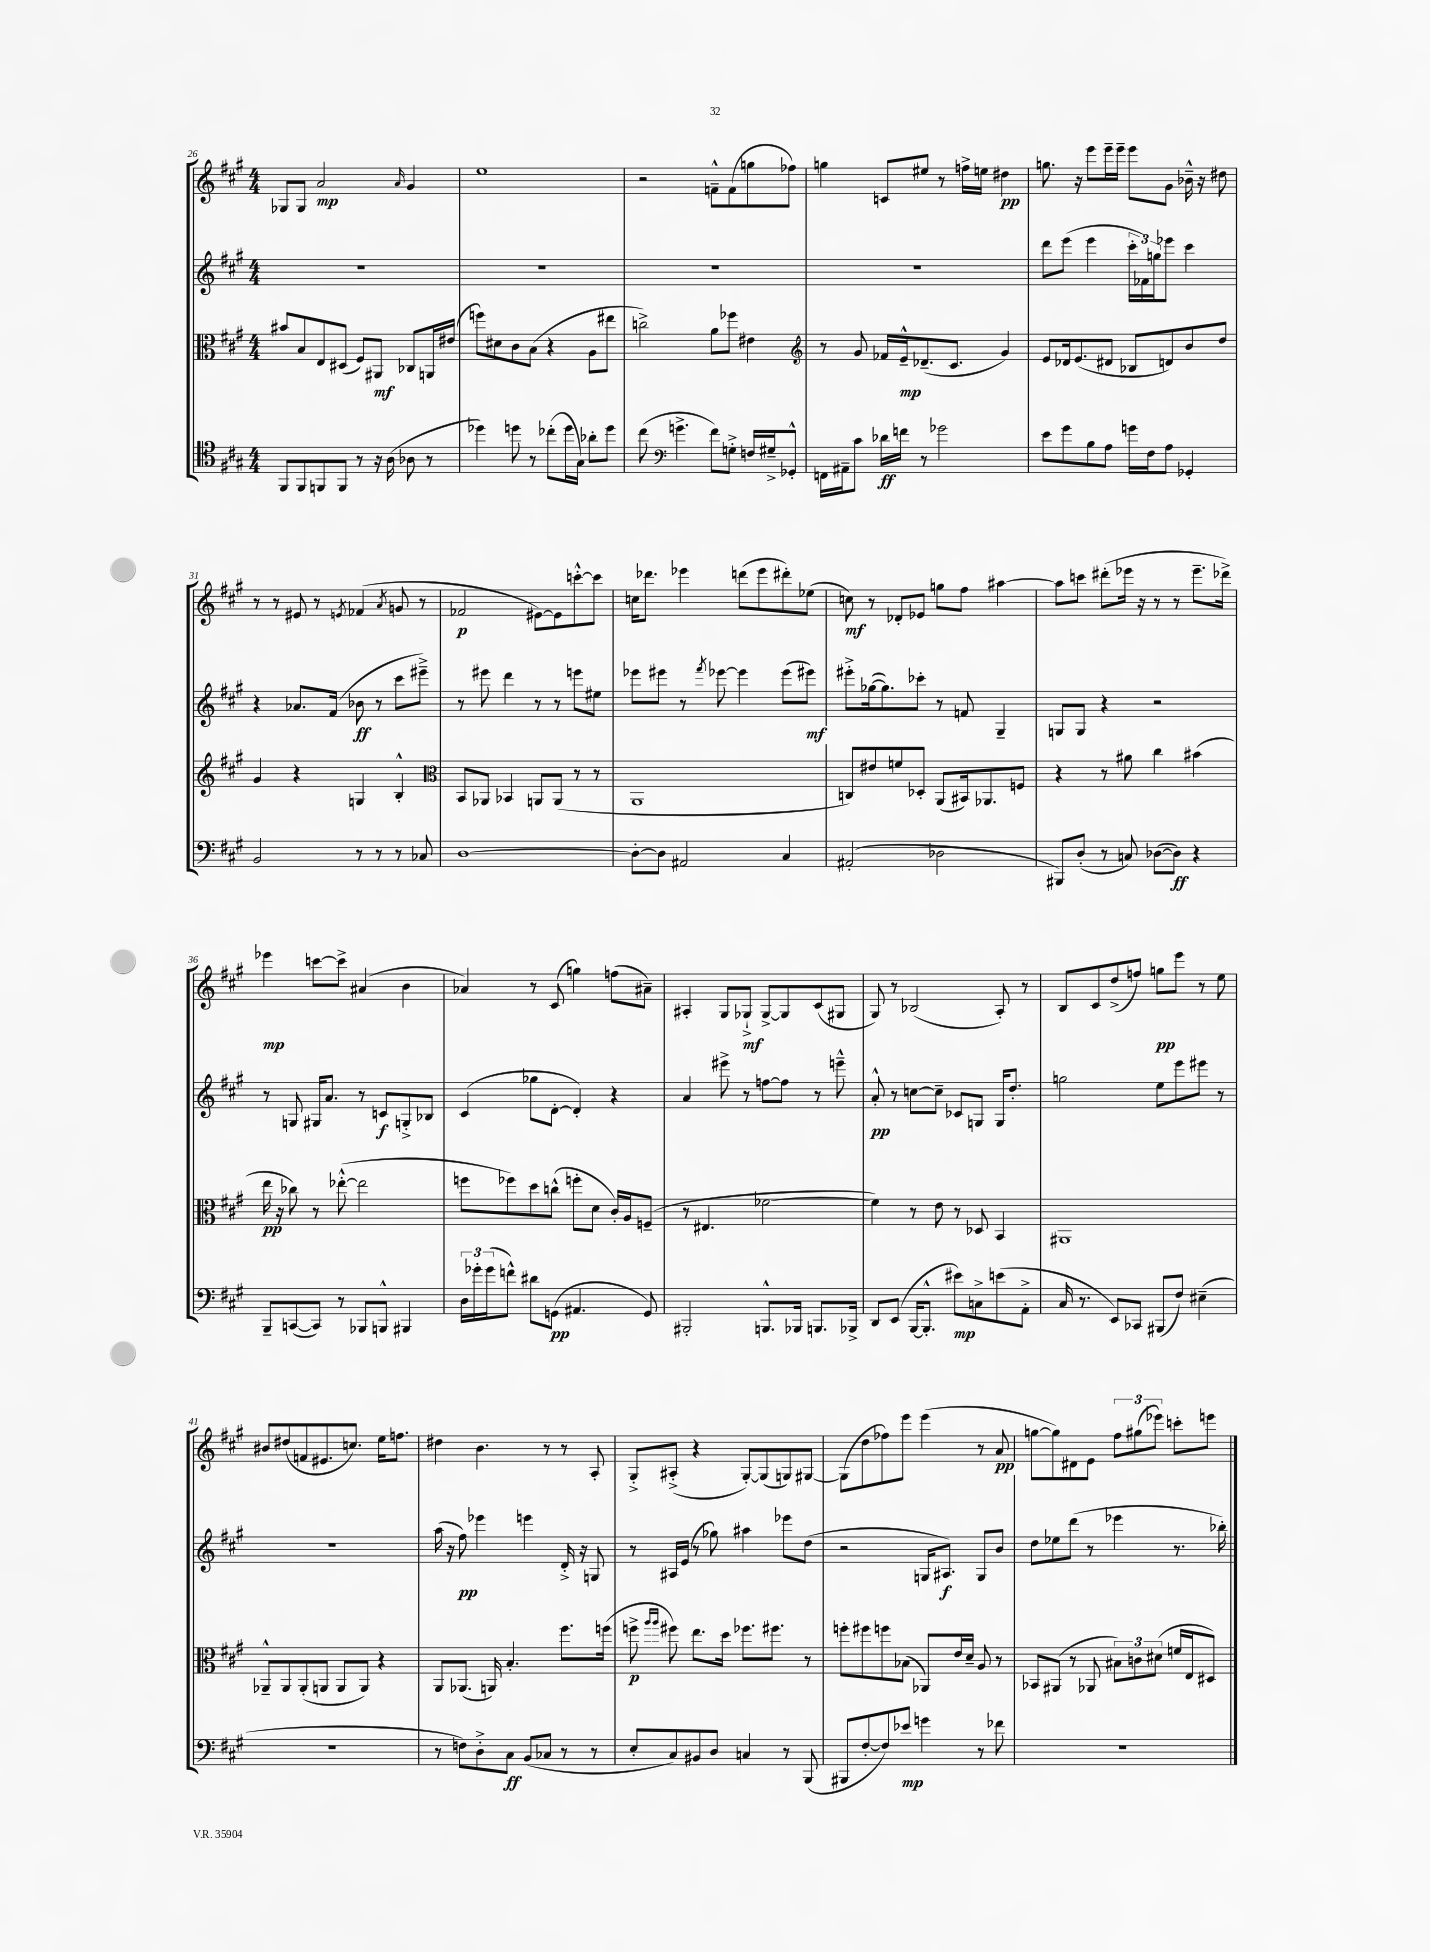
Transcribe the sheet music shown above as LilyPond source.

<<
\new StaffGroup <<
\new Staff = "s0" {
    \clef treble \key a \major \numericTimeSignature \time 4/4
    ges8 ges8 a'2\mp \grace { a'16 } gis'4 |
    e''1 |
    r2 f'8---^ f'8( g''8 fes''8) |
    g''4 c'8 eis''8 r8 f''16-> e''16 dis''4\pp |
    g''8. r16 e'''8 e'''16-- e'''16-- e'''8 gis'8 bes'16---^ r16 dis''8 |
    r8 r8 eis'8 r8 \acciaccatura { e'8 } fes'4( \acciaccatura { a'8 } g'8 r8 |
    fes'2\p eis'8~) eis'8 c'''8~-.-^ c'''8 |
    c''16 des'''8. ees'''4 d'''8( ees'''8 dis'''8-.) ees''8( |
    c''8\mf) r8 des'8-. ees'8 g''8 fis''8 ais''4~ |
    ais''8 c'''8 dis'''8-.( ees'''16 r16 r8 r8 ees'''8.-- des'''16->) |
    ees'''4\mp c'''8~ c'''8-> ais'4( b'4 |
    aes'4) r8 cis'8( g''4) f''8( ais'8--) |
    ais4-. gis8 ges8-!->\mf ges8~-> ges8 cis'8( gis8 |
    gis8) r8 bes2( a8-.) r8 |
    b8 cis'8 d''8->( f''8) g''8\pp e'''8 r8 e''8 |
    bis'8 dis''8( f'8 eis'8. c''8.) e''16 f''8. |
    dis''4 b'4. r8 r8 a8-. |
    gis8-.-> ais8-.->( r4 gis8~-.) gis8( g8) gis8~ |
    gis8( d''8 fes''8) e'''8 e'''4( r8 a'8\pp |
    g''8~ g''8) dis'8 e'8 \tuplet 3/2 { fis''8 gis''8( ees'''8) } c'''8-. e'''8 \bar "|." |
}
\new Staff = "s1" {
    \clef treble \key a \major \numericTimeSignature \time 4/4
    R1 |
    R1 |
    R1 |
    R1 |
    d'''8 e'''8( e'''4 \tuplet 3/2 { cis'''16-. fes'16) g''16 } ees'''8 cis'''4 |
    r4 aes'8. fis'16( bes'8\ff r8 cis'''8 eis'''8--->) |
    r8 eis'''8 d'''4 r8 r8 e'''8 eis''8 |
    ees'''8 eis'''8 r8 \acciaccatura { fis'''8 } ees'''8~ ees'''4 ees'''8( eis'''8\mf) |
    eis'''8-.-> ges''16~( ges''8.) ces'''8-. r8 f'8 gis4-- |
    g8 g8 r4 r2 |
    r8 g8 gis16 a'8. r8 c'8\f g8-.-> bes8 |
    cis'4( ges''8 d'8~-. d'4-.) r4 |
    a'4 eis'''8-> r8 f''8~ f''8 r8 e'''8---^ |
    a'8-.-^\pp r8 c''8~ c''8-- ces'8 g8 g16 d''8.-. |
    g''2 e''8 e'''8 eis'''8 r8 |
    r1 |
    a''16( r16 fis''8\pp) ees'''4 e'''4 d'16-.-> r16 g8 |
    r8 ais16 e'16( r8 ges''8) ais''4 ees'''8 d''8( |
    r2 g16 ais8.\f) g8 b'8 |
    d''8 ees''8 d'''8( r8 ees'''4 r8. bes''16-.) \bar "|." |
}
\new Staff = "s2" {
    \clef alto \key a \major \numericTimeSignature \time 4/4
    bis'8 b8 e8 dis8( fis8) ais,8\mf ces8 a,16 eis'16( |
    f''8) dis'8 cis'8 b8( r4 a8 eis''8 |
    c''2->) a'8 fes''8 eis'4 |
    \clef treble r8 gis'8 fes'16 e'16---^\mp des'8.--( cis'8. gis'4) |
    e'8 des'16 e'8.( dis'8 bes8 d'8) b'8 d''8 |
    gis'4 r4 g4 b4-.-^ |
    \clef alto b,8 aes,8 bes,4 a,8 a,8( r8 r8 |
    a,1 |
    c8) eis'8 f'8 des8-. a,8( bis,16) aes,8. f8 |
    r4 r8 ais'8 cis''4 bis'4( |
    e''16\pp r16 ces''8) r8 ees''8~-.-^( ees''2 |
    f''8 fes''8) d''8 c''8-^( f''8-. d'8 cis'16-.) a16 f8--( |
    r8 eis4. fes'2~ |
    fes'4) r8 e'8 r8 des8 b,4 |
    ais,1 |
    aes,8---^ aes,8 aes,8-.( a,8 a,8 a,8) r4 |
    a,8 aes,8.( a,16) b4.-. fis''8. f''16( |
    f''8->\p \grace { a''16 a''16 } fis''8) e''8. d''16 fes''8. fis''8. r8 |
    f''8-. fis''8 f''8 bes8( aes,8) e'16 d'16-- a8 r8 |
    bes,8 ais,8( r8 aes,8 \tuplet 3/2 { bis8) c'8 dis'8( } f'16 e16 dis8) \bar "|." |
}
\new Staff = "s3" {
    \clef tenor \key a \major \numericTimeSignature \time 4/4
    fis,8 fis,8 f,8 f,8 r8 r16 a16( aes8 r8 |
    des''4) d''8 r8 ces''8-.( d''16 gis16) aes'8-. d''8 |
    cis''8( \clef bass g'4.-> fis'8) g8-.-> f16 gis16---> ges,8-.-^ |
    f,16 ais,16-- cis'8 des'16\ff f'16 r8 ges'2 |
    e'8 gis'8 b8 a8 g'16 fis16 a8 ges,4-. |
    b,2 r8 r8 r8 ces8 |
    d1~ |
    d8~-. d8 ais,2 cis4 |
    ais,2-.( des2 |
    bis,,8) d8-.( r8 c8) des8~( des8\ff) r4 |
    b,,8-- c,8~( c,8) r8 bes,,8 b,,8-^ bis,,4 |
    \tuplet 3/2 { d16 ges'16-. ges'16( } f'8-^) dis'8 g,8\pp( ais,4. g,8) |
    bis,,2-. b,,8.-^ bes,,16 b,,8. bes,,16-> |
    d,8 e,8( b,,16~ b,,8.-.-^ eis'8\mp) c8-> e'8( a,8-.-> |
    cis16 r8. e,8) ces,8 bis,,8( fis8) eis4--( |
    R1 |
    r8 f8) d8-.-> cis8\ff b,8( ces8 r8 r8 |
    e8-. cis8) bis,8 d8 c4 r8 b,,8( |
    bis,,8 fis8~-. fis8) ees'8\mp g'4 r8 fes'8 |
    R1 \bar "|." |
}
>>
>>
\layout { \context { \Score currentBarNumber = #26 } }
